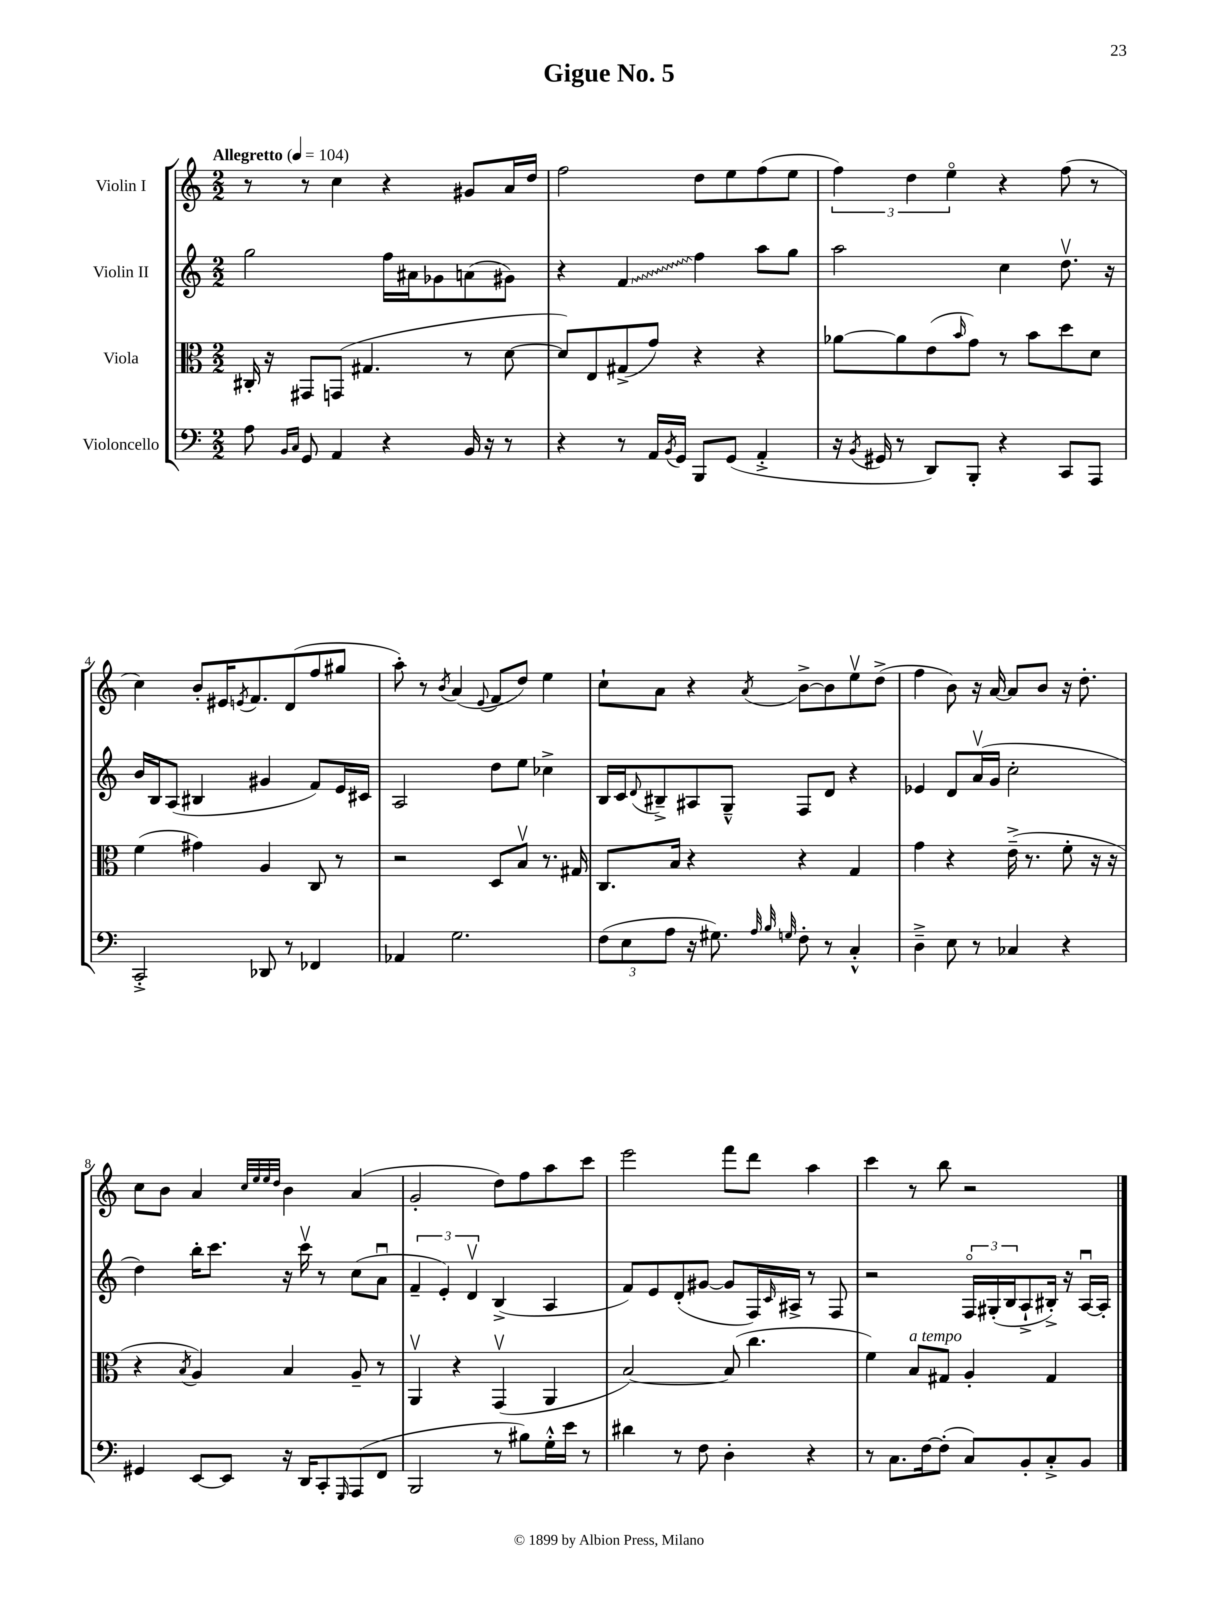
\header { title = "Gigue No. 5" }
<<
\new StaffGroup <<
\new Staff = "s0" \with { instrumentName = "Violin I" } {
    \clef treble \key c \major \numericTimeSignature \time 2/2 \tempo "Allegretto" 4 = 104
    r8 r8 c''4 r4 gis'8 a'16 d''16 |
    f''2 d''8 e''8 f''8( e''8 |
    \tuplet 3/2 { f''4) d''4 e''4\flageolet } r4 f''8( r8 |
    c''4) b'8-. eis'16 \acciaccatura { e'8 } f'8. d'8( f''8 gis''8 |
    a''8-.) r8 \acciaccatura { b'8 } a'4( \appoggiatura { e'8 } f'8 d''8) e''4 |
    c''8-! a'8 r4 \acciaccatura { a'8 } b'8~-> b'8 e''8\upbow d''8->( |
    f''4 b'8) r16 a'16~ a'8 b'8 r16 d''8.-. |
    c''8 b'8 a'4 \grace { c''32 e''32 e''32 d''32 } b'4 a'4( |
    g'2-. d''8) f''8 a''8 c'''8 |
    e'''2 f'''8 d'''8 a''4 |
    c'''4 r8 b''8 r2 \bar "|." |
}
\new Staff = "s1" \with { instrumentName = "Violin II" } {
    \clef treble \key c \major \numericTimeSignature \time 2/2
    g''2 f''16 ais'16 ges'8 a'8( gis'8) |
    r4 \once \override Glissando.style = #'zigzag f'4\glissando f''4 a''8 g''8 |
    a''2 c''4 d''8.\upbow r16 |
    b'16 b16 a8( bis4 gis'4 f'8) e'16 cis'16 |
    a2 d''8 e''8 ces''4-> |
    b16 c'16 \appoggiatura { d'8 } bis8---> ais8 g8---^ f8 d'8 r4 |
    ees'4 d'8 a'16\upbow( g'16 c''2-. |
    d''4) b''16-. c'''8. r16 c'''16\upbow r8 c''8( a'8\downbow |
    \tuplet 3/2 { f'4-- e'4-.) d'4\upbow } b4->( a4 |
    f'8) e'8 d'8-.( gis'8~ gis'8 f16) \grace { c'16 } ais16-> r8 f8 |
    r2 \tuplet 3/2 { f16\flageolet gis16-.( b16 } a8-!-> bis16-.->) r16 a16~\downbow a16-. \bar "|." |
}
\new Staff = "s2" \with { instrumentName = "Viola" } {
    \clef alto \key c \major \numericTimeSignature \time 2/2
    cis16-. r16 gis,8 g,8( gis4. r8 d'8~ |
    d'8) e8 gis8->( g'8) r4 r4 |
    aes'8~ aes'8 e'8( \grace { b'16 } g'8) r8 b'8 d''8 d'8 |
    f'4( gis'4) a4 c8 r8 |
    r2 d8 b8\upbow r8. gis16 |
    c8. b16 r4 r4 g4 |
    g'4 r4 e'16--->( r8. f'8-. r16 r16 |
    r4 \acciaccatura { b8 } a4) b4 a8-- r8 |
    a,4\upbow r4 g,4\upbow( a,4 |
    b2~) b8( c''4. |
    f'4) b8^\markup { \italic "a tempo" } gis8 a4-. gis4 \bar "|." |
}
\new Staff = "s3" \with { instrumentName = "Violoncello" } {
    \clef bass \key c \major \numericTimeSignature \time 2/2
    a8 \grace { b,16 c16 } g,8 a,4 r4 b,16 r16 r8 |
    r4 r8 a,16 \acciaccatura { b,8 } g,16 b,,8 g,8( a,4-.-> |
    r16 \acciaccatura { b,8 } gis,16 r8 d,8) b,,8-. r4 c,8 a,,8 |
    c,2-.-> des,8 r8 fes,4 |
    aes,4 g2. |
    \tuplet 3/2 { f8( e8 a8 } r16 gis8.) \grace { a32 b32 g32 } f8-. r8 c4-.-^ |
    d4---> e8 r8 ces4 r4 |
    gis,4 e,8~ e,8 r16 d,16 c,8-. \grace { g,,16 } a,,8( f,8 |
    b,,2 r8 bis8) g16-.-^ e'16 r8 |
    dis'4 r8 f8 d4-. r4 |
    r8 c8. f16~ f8-.( c8) b,8-. c8-.-> b,8 \bar "|." |
}
>>
>>
